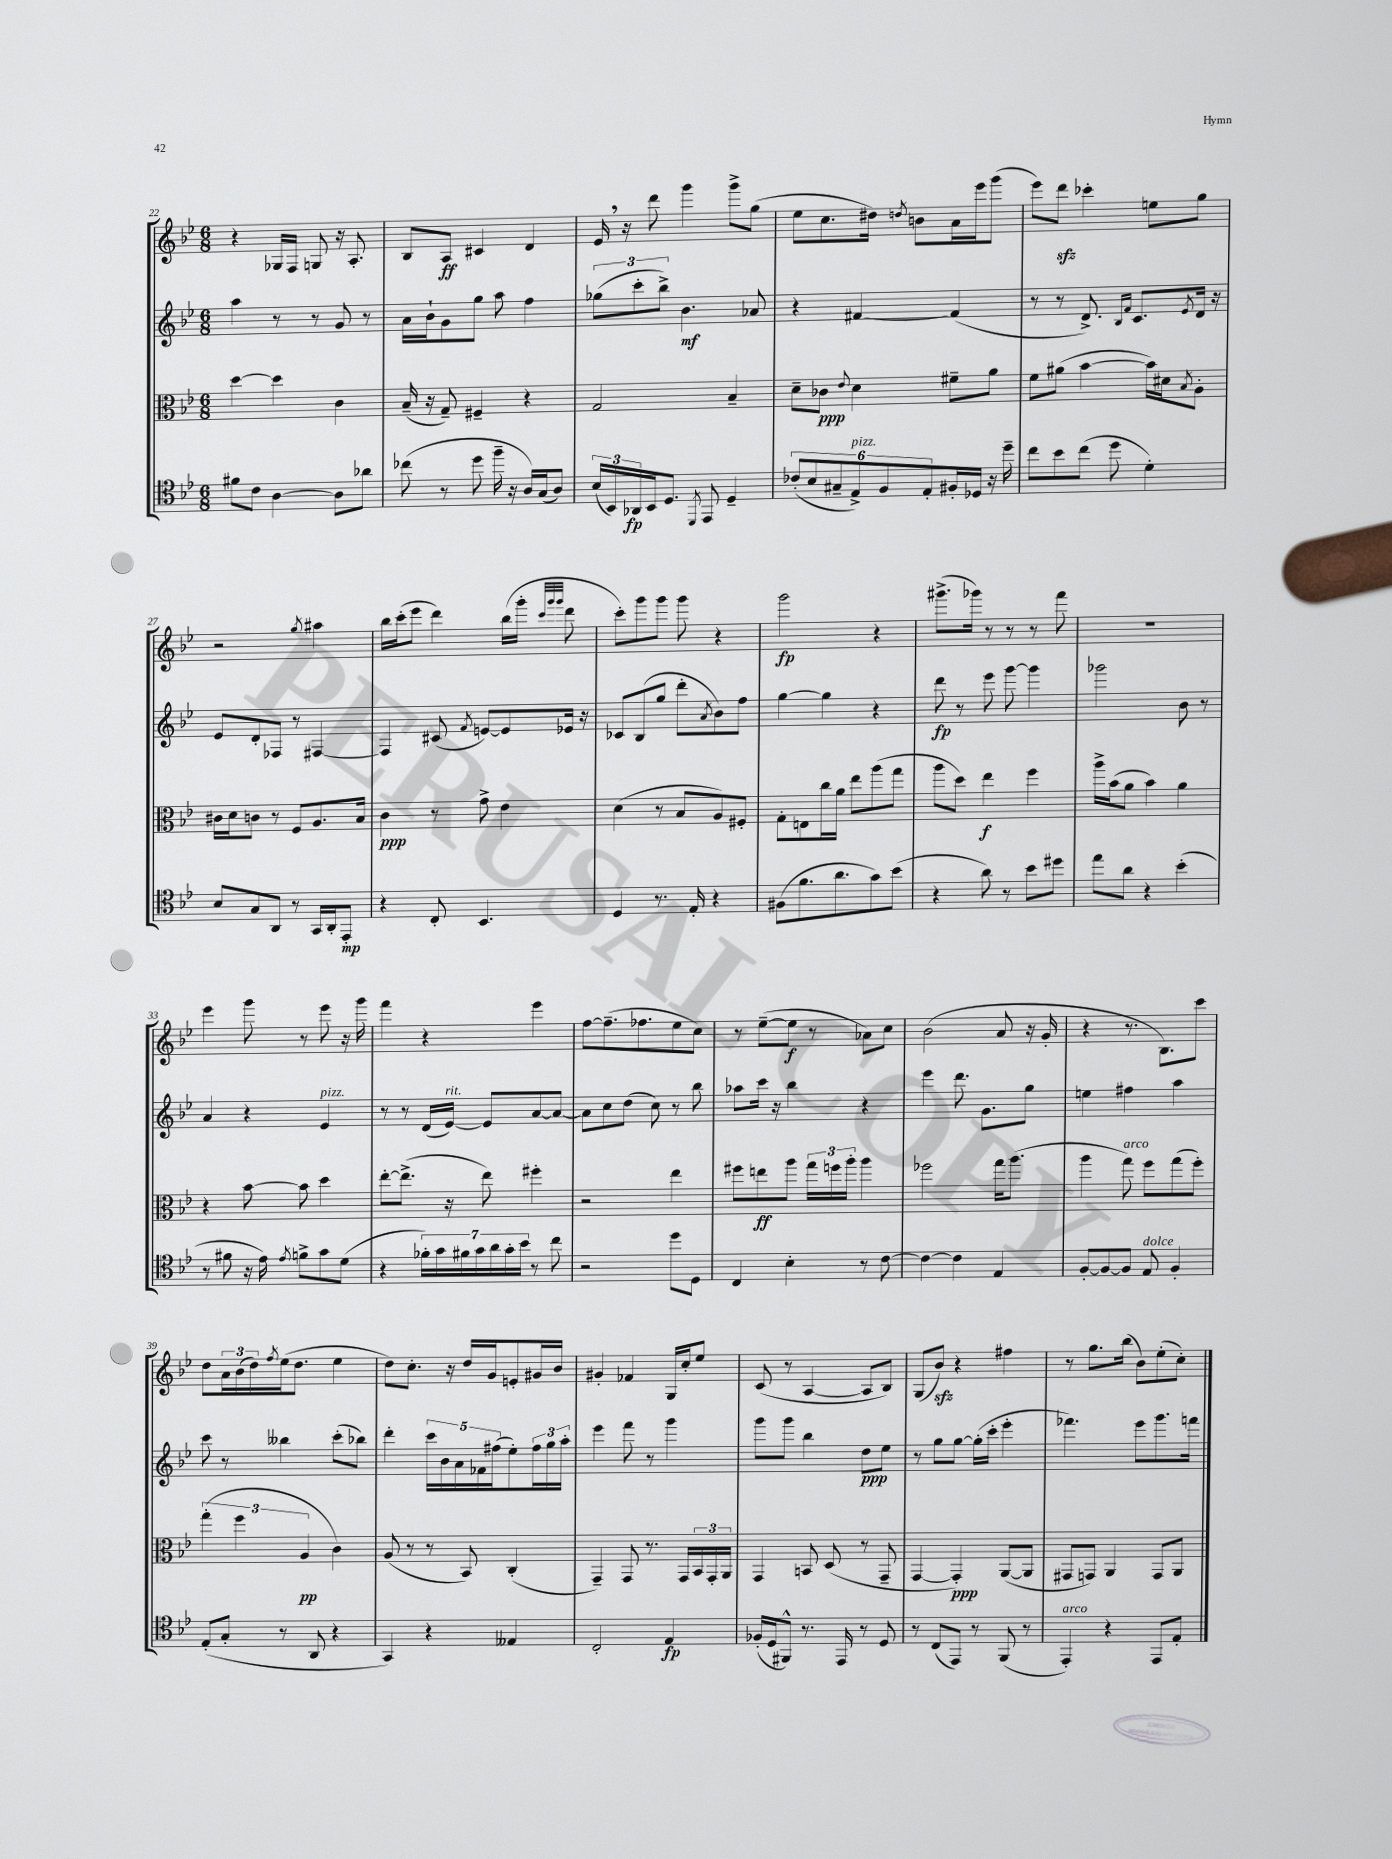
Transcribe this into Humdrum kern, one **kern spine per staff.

**kern	**dynam	**kern	**dynam	**kern	**dynam	**kern	**dynam
*part4	*part4	*part3	*part3	*part2	*part2	*part1	*part1
*staff4	*staff4	*staff3	*staff3	*staff2	*staff2	*staff1	*staff1
*clefC4	*	*clefC3	*	*clefG2	*	*clefG2	*
*k[b-e-]	*	*k[b-e-]	*	*k[b-e-]	*	*k[b-e-]	*
*M6/8	*	*M6/8	*	*M6/8	*	*M6/8	*
=22	=22	=22	=22	=22	=22	=22	=22
8f#X\L	.	[4dd\	.	4aa\	.	4r	.
8c\J	.	.	.	.	.	.	.
[4A\	.	4dd\]	.	8r	.	16G-X/LL	.
.	.	.	.	.	.	16F/JJ	.
.	.	.	.	8r	.	8Gn/	.
8A\L]	.	4c\	.	8g/	.	16r	.
.	.	.	.	.	.	8.A'/	.
8a-X\J	.	.	.	8r	.	.	.
=23	=23	=23	=23	=23	=23	=23	=23
(8cc-X\	.	(16B-~/	.	16a\LL	.	8B-/L	.
.	.	16r	.	16b-`\J	.	.	.
8r	.	8G~/)	.	8g\	.	8A/J	ff
8dd\	.	4F#X~/	.	8gg\J	.	4c#X/	.
16ff~\	.	.	.	8aa\	.	.	.
16r	.	.	.	.	.	.	.
16A/LL)	.	4r	.	4ff\	.	4d/	.
(16G/J	.	.	.	.	.	.	.
8A/J)	.	.	.	.	.	.	.
=24	=24	=24	=24	=24	=24	=24	=24
(24B-/LL	.	2G/	.	(12gg-X\L	.	16e-,/	.
24BB-/)	.	.	.	.	.	.	.
.	.	.	.	.	.	16r	.
24AA-X/	fp	.	.	12ccc'\	.	.	.
16BB-/J	.	.	.	.	.	8ddd\	.
.	.	.	.	12bb-^\J)	.	.	.
8.D/J	.	.	.	.	.	.	.
.	.	.	.	4.b-\	mf	4ggg\	.
8qDD/	.	.	.	.	.	.	.
8EE-/	.	.	.	.	.	.	.
4D~/	.	4B-~/	.	.	.	8ggg^\L	.
.	.	.	.	8a-X/	.	(8gg\J	.
=25	=25	=25	=25	=25	=25	=25	=25
(12c-X'/L	.	8d~\L	.	4r	.	8ee-\L	.
12B-/	.	.	.	.	.	.	.
.	.	8c-X\J	ppp	.	.	8.cc\	.
12G#X~/	.	.	.	.	.	.	.
.	.	8qqe-/	.	.	.	.	.
!LO:TX:a:i:t=pizz.	!	!	!	!	!	!	!
12E-^/)	.	4d\	.	[4f#X/	.	.	.
.	.	.	.	.	.	16dd#X\Jk)	.
12F/	.	.	.	.	.	.	.
.	.	.	.	.	.	8qddn/	.
.	.	.	.	.	.	8bn\L	.
12E-'/	.	.	.	.	.	.	.
16F#X'/L	.	8f#X~\L	.	(4f#/]	.	16a\L	.
16D-X/JJ	.	.	.	.	.	16eee-\J	.
16r	.	8a\J	.	.	.	(8ggg\J	.
16dd~\	.	.	.	.	.	.	.
=26	=26	=26	=26	=26	=26	=26	=26
8cc\L	.	8f\L	.	8r	.	8eee-\L)	.
8b-\	.	(8a#X\J	.	8r	.	8dddzz\J	.
(8cc\J	.	[4b-\	.	8.d^/)	.	4ccc-X'\	.
8dd\	.	.	.	.	.	.	.
.	.	.	.	16qqB-/LL	.	.	.
.	.	.	.	16qqf/JJ	.	.	.
.	.	.	.	8.c/L	.	.	.
4d'\)	.	16b-\LL])	.	.	.	8een\L	.
.	.	16d#X\J	.	.	.	.	.
.	.	8qB-/	.	8qe-/	.	.	.
.	.	8A'\J	.	16d/Jk	.	8gg\J	.
.	.	.	.	16r	.	.	.
!!LO:LB:g=z
=27	=27	=27	=27	=27	=27	=27	=27
8B-/L	.	16c#X\LL	.	8e-/L	.	2r	.
.	.	16d\J	.	.	.	.	.
8G/	.	8cn\J	.	8d'/	.	.	.
8AA/J	.	8r	.	8F-X/J	.	.	.
8r	.	8F/L	.	8r	.	.	.
.	.	.	.	.	.	8qgg/	.
16GG/LL	.	8.A/	.	[4F#X/	.	4aa#X\	.
16AA'/J	.	.	.	.	.	.	.
8EE-'/J	mp	.	.	.	.	.	.
.	.	16B-/Jk	.	.	.	.	.
=28	=28	=28	=28	=28	=28	=28	=28
4r	.	4c\	ppp	4F#/]	.	16bb-\LL	.
.	.	.	.	.	.	(16ccc'\J	.
.	.	.	.	.	.	8eee-\J	.
8C'/	.	8r	.	(8c#X/	.	4ddd\)	.
.	.	.	.	8qf/	.	.	.
4.BB-/	.	8g^\	.	[8en/L)	.	.	.
.	.	4e-\	.	8e/]	.	(16bb-\LL	.
.	.	.	.	.	.	16ggg'\JJ	.
.	.	.	.	.	.	32qqccc/LLL	.
.	.	.	.	.	.	32qqggg/	.
.	.	.	.	.	.	32qqggg/JJJ	.
.	.	.	.	16e-X/Jk	.	8ddd\	.
.	.	.	.	16r	.	.	.
=29	=29	=29	=29	=29	=29	=29	=29
4D/	.	(4d\	.	8c-X/L	.	8ccc'\L)	.
.	.	.	.	(8B-/	.	8ggg\	.
8.r	.	8r	.	8gg/J	.	8ggg\J	.
.	.	8B-/L	.	8ddd'\L	.	8ggg\	.
16E-'/	.	.	.	.	.	.	.
.	.	.	.	8qa/	.	.	.
4r	.	8A/)	.	8b-\)	.	4r	.
.	.	8F#X'/J	.	8ff\J	.	.	.
=30	=30	=30	=30	=30	=30	=30	=30
(8F#X\L	.	8G'\L	.	[4gg\	.	2ggg\	fp
8.f\	.	8En\	.	.	.	.	.
.	.	16cc\L	.	4gg\]	.	.	.
8.a\	.	16a\JJ	.	.	.	.	.
.	.	8ee-\L	.	.	.	.	.
8g\)	.	(8aa\	.	4r	.	4r	.
(8b-\J	.	8gg\J	.	.	.	.	.
=31	=31	=31	=31	=31	=31	=31	=31
4r	.	8aa\L	.	8ddd\	fp	(8.ggg#X^\L	.
.	.	8dd\J)	.	8r	.	.	.
.	.	.	.	.	.	16ggg-X\Jk)	.
8a\)	.	4ee-\	f	8eee-\	.	8r	.
8r	.	.	.	[8ggg\	.	8r	.
8b-\L	.	4ff\	.	4ggg\]	.	8r	.
8dd#X\J	.	.	.	.	.	8fff\	.
=32	=32	=32	=32	=32	=32	=32	=32
8ee-\L	.	16aa^\LL	.	2ggg-X\	.	2.r	.
.	.	(16b-\J	.	.	.	.	.
8a\J	.	8a\J	.	.	.	.	.
4r	.	4b-\)	.	.	.	.	.
(4b-'\	.	4a\	.	8b-\	.	.	.
.	.	.	.	8r	.	.	.
!!LO:LB:g=z
=33	=33	=33	=33	=33	=33	=33	=33
8r	.	4r	.	4a/	.	4eee-\	.
8f#X\	.	.	.	.	.	.	.
16r	.	[8b-\	.	4r	.	8ggg\	.
16e-\)	.	.	.	.	.	.	.
8qe-/	.	.	.	.	.	.	.
8fn^\L	.	8b-\]	.	.	.	8r	.
!	!	!	!	!LO:TX:a:i:t=pizz.	!	!	!
8g\	.	4dd\	.	4e-/	.	8eee-\	.
(8d\J	.	.	.	.	.	16r	.
.	.	.	.	.	.	16ggg\	.
=34	=34	=34	=34	=34	=34	=34	=34
4r	.	[8ee-'\L	.	8r	.	4fff\	.
.	.	(8.ee-^\J]	.	8r	.	.	.
28f-X'\LL)	.	.	.	(16d/LL	.	4r	.
28g\	.	.	.	.	.	.	.
!	!	!	!	!LO:TX:a:i:t=rit.	!	!	!
.	.	16r	.	[16e-/JJ)	.	.	.
28f#X\	.	.	.	.	.	.	.
28g\	.	.	.	.	.	.	.
.	.	8ee-\)	.	8e-/L]	.	.	.
28a\	.	.	.	.	.	.	.
28g'\	.	.	.	.	.	.	.
28b-\JJ	.	.	.	.	.	.	.
8r	.	4ff#X'\	.	[8a/	.	4eee-\	.
8cc\	.	.	.	8a/J_	.	.	.
=35	=35	=35	=35	=35	=35	=35	=35
2r	.	2r	.	8a\L]	.	[8ff\L	.
.	.	.	.	8cc\	.	(8.ff~\]	.
.	.	.	.	(8dd\J	.	.	.
.	.	.	.	.	.	8.ff-X\	.
.	.	.	.	8cc\)	.	.	.
8dd\L	.	4ee-\	.	8r	.	8ee-\	.
8D\J	.	.	.	8bb-\	.	8cc\J)	.
=36	=36	=36	=36	=36	=36	=36	=36
4C/	.	8ff#X\L	.	8aa-X\L	.	8r	.
.	.	8een\	ff	16ccc\Jk	.	([8ee-~\L	.
.	.	.	.	16r	.	.	.
4B-'\	.	8aa\J	.	4bb-\	.	8ee-\J]	f
.	.	24gg\LL	.	.	.	8r	.
.	.	24ffn\	.	.	.	.	.
.	.	24aa'\JJ	.	.	.	.	.
8r	.	4aa\	.	4r	.	8a-X\L)	.
[8c\	.	.	.	.	.	8cc\J	.
=37	=37	=37	=37	=37	=37	=37	=37
4c\_	.	2ff-X\	.	4eee-\	.	(2b-\	.
4c\]	.	.	.	8.ddd\	.	.	.
.	.	.	.	8.g\L	.	.	.
4E-/	.	16gg\KL	.	.	.	8a/	.
.	.	(8.aa\J	.	.	.	.	.
.	.	.	.	8gg\J	.	16r	.
.	.	.	.	.	.	16g'/	.
=38	=38	=38	=38	=38	=38	=38	=38
[8F'/L	.	4aa\	.	4een\	.	4r	.
8F/_	.	.	.	.	.	.	.
!	!	!LO:TX:a:i:t=arco	!	!	!	!	!
8F/J]	.	8gg\)	.	4ff#X\	.	8.r	.
!LO:TX:a:i:t=dolce	!	!	!	!	!	!	!
8E-/	.	8ff\L	.	.	.	.	.
.	.	.	.	.	.	8.B-\L)	.
4F'/	.	(8gg\	.	4aa\	.	.	.
.	.	8ff'\J)	.	.	.	8ccc\J	.
!!LO:LB:g=z
=39	=39	=39	=39	=39	=39	=39	=39
(8E-'/L	.	(6gg'\	.	8ccc\	.	8dd\L	.
8G'/J	.	.	.	8r	.	24a\L	.
.	.	6ff\	.	.	.	(24b-\	.
.	.	.	.	.	.	24dd\)	.
.	.	.	.	.	.	8qff/	.
8r	.	.	.	4bb--X\	.	(16ee-\J	.
.	.	.	.	.	.	8.dd\J	.
.	.	6A/	pp	.	.	.	.
8AA/	.	.	.	.	.	.	.
4r	.	4c\)	.	(8ccc'\L	.	4ee-\	.
.	.	.	.	8bb-X\J)	.	.	.
=40	=40	=40	=40	=40	=40	=40	=40
4GG/)	.	(8A/	.	4ddd'\	.	8dd\L)	.
.	.	8r	.	.	.	8.cc'\J	.
4r	.	8r	.	20ccc\LL	.	.	.
.	.	.	.	20b-\	.	.	.
.	.	.	.	.	.	16r	.
.	.	.	.	20a\	.	.	.
.	.	8BB-/)	.	.	.	16dd/LL	.
.	.	.	.	20f-X\	.	.	.
.	.	.	.	.	.	16g/J	.
.	.	.	.	(20ff#X\J	.	.	.
4E--X/	.	(4C'/	.	8ee-'\)	.	8en'/	.
.	.	.	.	24ff#\L	.	16g#X/L	.
.	.	.	.	24gg\	.	.	.
.	.	.	.	.	.	16b-/JJ	.
.	.	.	.	24aa'\JJ	.	.	.
=41	=41	=41	=41	=41	=41	=41	=41
2C'/	.	4GG~/)	.	4eee-\	.	4g#X'/	.
.	.	8GG/	.	8fff\	.	4f-X/	.
.	.	8.r	.	8r	.	.	.
4E-/	fp	.	.	4ggg\	.	16G/LL	.
.	.	16GG/LL	.	.	.	16cc'/J	.
.	.	24BB-/	.	.	.	8ee-/J	.
.	.	24GG'/	.	.	.	.	.
.	.	24AA/JJ	.	.	.	.	.
=42	=42	=42	=42	=42	=42	=42	=42
(16F-X'/LL	.	4GG/	.	8ggg\L	.	(8c/	.
16D/J	.	.	.	.	.	.	.
8FF#X^^/J)	.	.	.	8ggg\J	.	8r	.
8.r	.	8BBn/	.	4bb-\	.	[4A/	.
.	.	(8D/	.	.	.	.	.
16EE-/	.	.	.	.	.	.	.
8r	.	8r	.	8dd\L	ppp	8A/L]	.
8D/	.	8GG~/	.	8ee-\J	.	8B-/J)	.
=43	=43	=43	=43	=43	=43	=43	=43
8r	.	[4GG/	.	8r	.	(8G/L	.
(8C/L	.	.	.	8gg\L	.	8b-zz/J)	.
8EE-/J)	.	4GG'/])	ppp	[8gg\J	.	4r	.
8r	.	.	.	(16gg'\LL]	.	.	.
.	.	.	.	16ccc'\JJ	.	.	.
(8FF/	.	([8AA/L	.	4eee-'\	.	4ff#X\	.
8r	.	8AA/J]	.	.	.	.	.
=44	=44	=44	=44	=44	=44	=44	=44
!LO:TX:a:i:t=arco	!	!	!	!	!	!	!
4EE-'/)	.	8GG#X/L	.	4.fff-X\)	.	8r	.
.	.	8GGn/J)	.	.	.	8.gg\L	.
4r	.	4AA/	.	.	.	.	.
.	.	.	.	.	.	(16bb-\Jk	.
.	.	.	.	8eee-\L	.	8b-\L)	.
8EE-/L	.	8GG/L	.	8.ggg\	.	(8ee-'\	.
8E-'/J	.	8AA/J	.	.	.	8cc'\J)	.
.	.	.	.	16fffn\Jk	.	.	.
==	==	==	==	==	==	==	==
*-	*-	*-	*-	*-	*-	*-	*-
